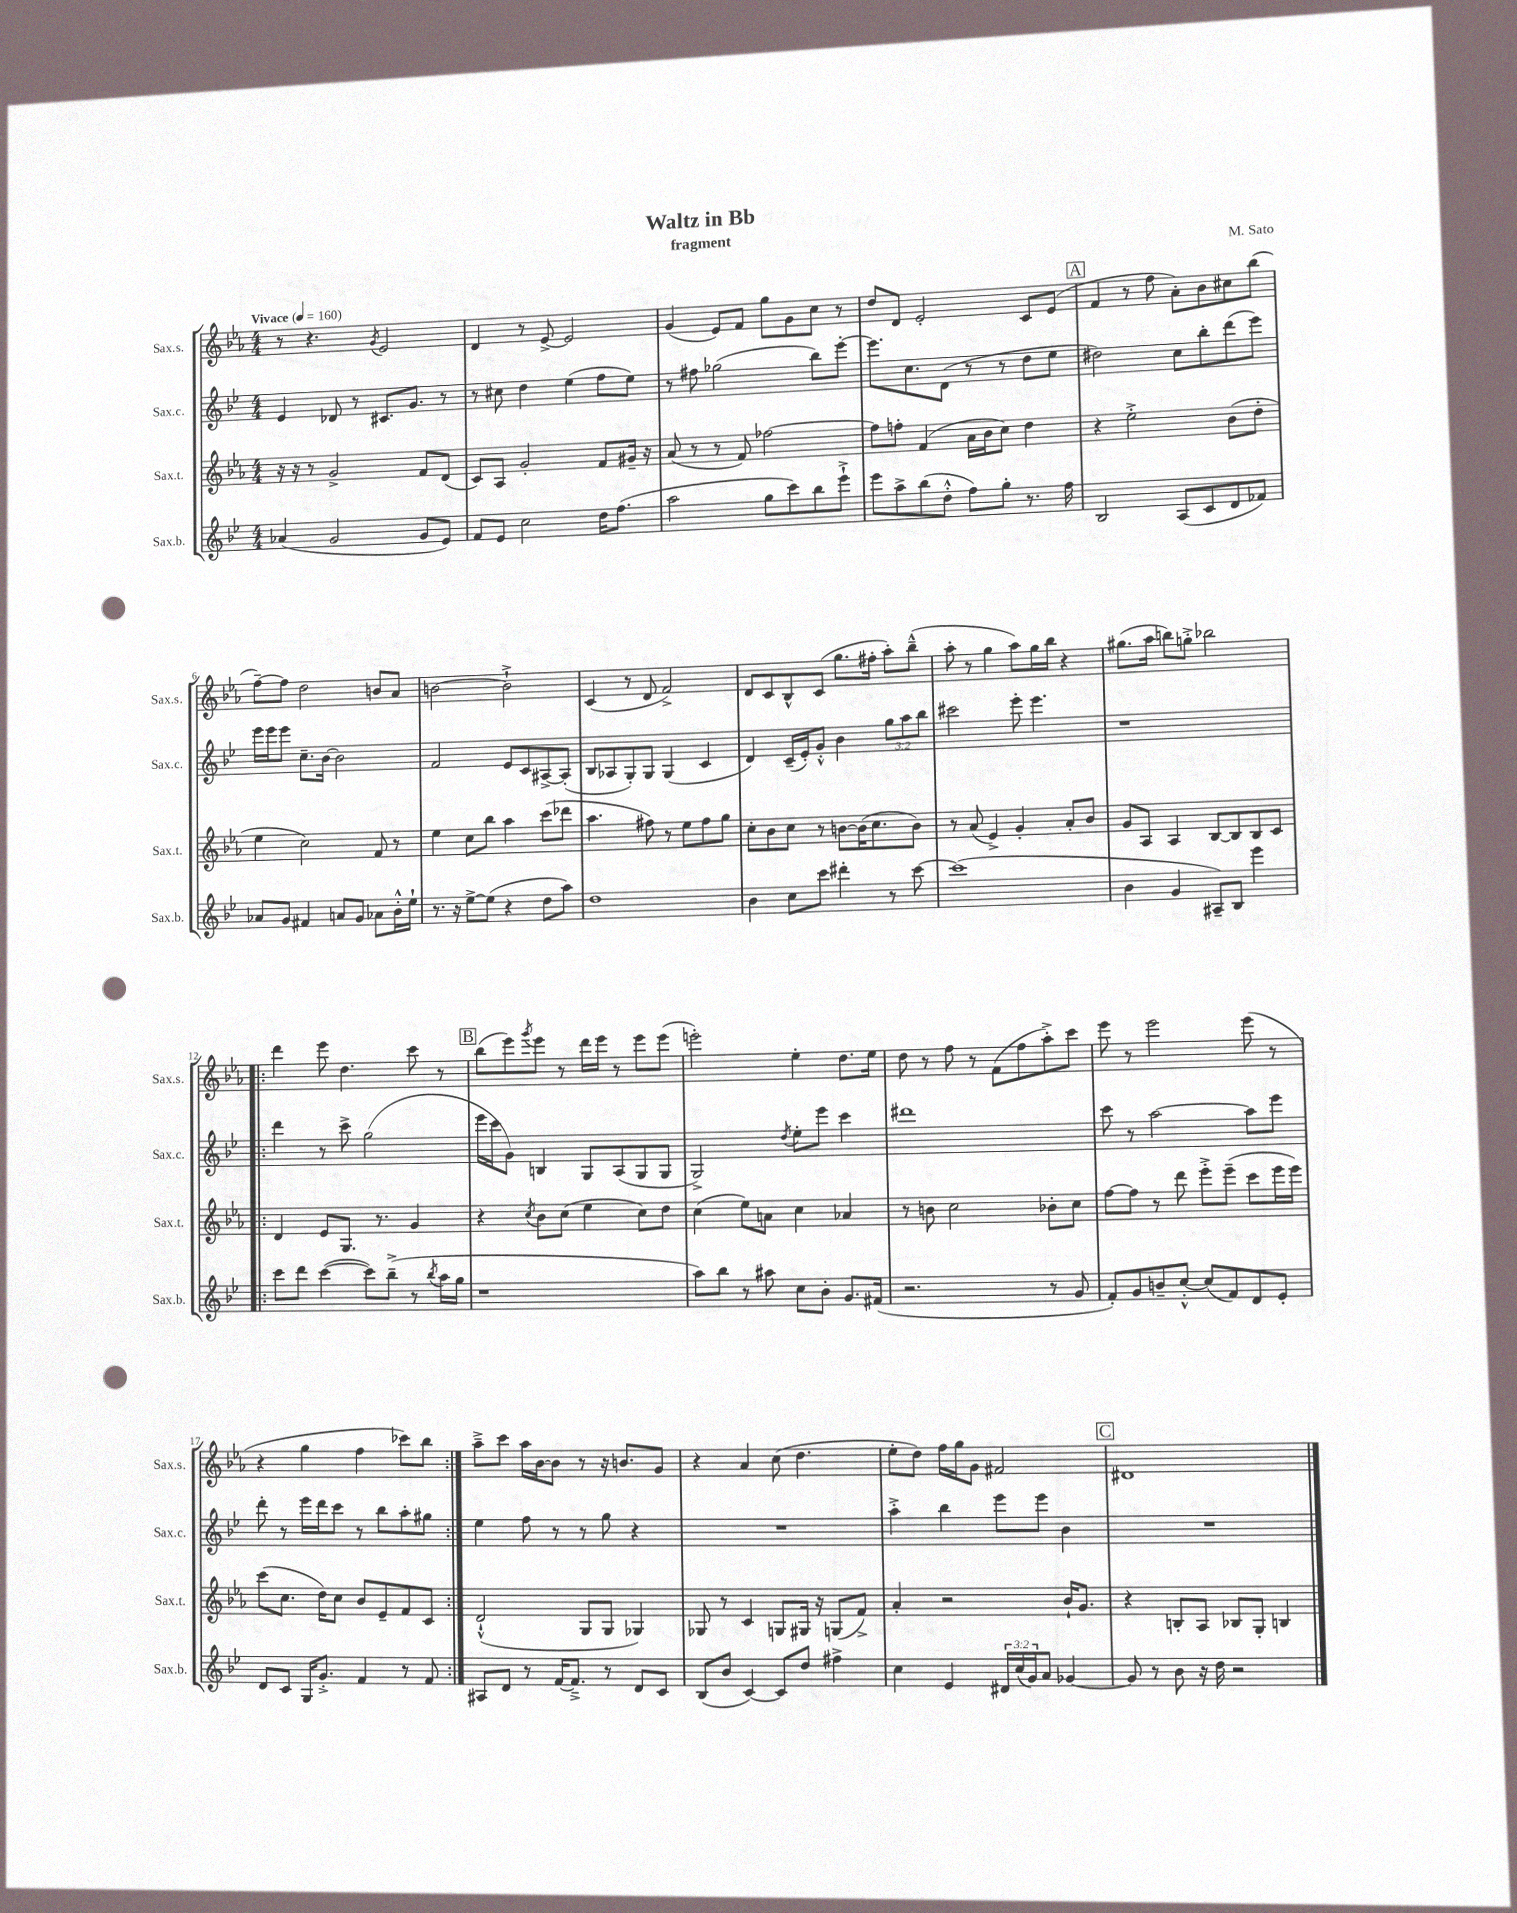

**kern	**kern	**kern	**kern
*staff4	*staff3	*staff2	*staff1
*clefG2	*clefG2	*clefG2	*clefG2
*k[b-e-]	*k[b-e-a-]	*k[b-e-]	*k[b-e-a-]
*M4/4	*M4/4	*M4/4	*M4/4
*MM160	*MM160	*MM160	*MM160
(4a-	16r	4e-	8r
.	16r	.	.
.	8r	.	4.r
2g	2g^	8d-	.
.	.	8r	.
.	.	.	8qg
.	.	8.c#	2e-
.	.	8.g	.
8g	8f	.	.
8e-)	(8d	8r	.
=	=	=	=
8f	8c)	8r	4d
8e-	8A-	8cc#	.
2cc	2g'	4dd	8r
.	.	.	[8e-^
.	.	(4ee-	2e-]
16dd	8f	8ff	.
(8.ff	.	.	.
.	16g#~	8ee-)	.
.	16r	.	.
=	=	=	=
2aa	(8a-	8r	(4g
.	8r	8ff#	.
.	8r	(2gg-	8e-)
.	8f)	.	8f
8gg	[2ff-	.	8gg
8ccc)	.	.	8g
8bb-	.	8bb-)	8cc
8eee-`^	.	[8eee-'	8r
=	=	=	=
8eee-	8ff-]	8.eee-]	8dd
8aa^	8ff'	.	8d
.	.	8.cc	.
(8bb-	(4f	.	2e-'
8dd'^^	.	(8d	.
8ff)	16a-	8r	.
.	16b-	.	.
8gg'	8cc)	8r	.
8.r	4dd	8dd	8c
.	.	8ee-	(8e-
16ff	.	.	.
=	=	=	=
2B-	4r	2dd#)	4f
.	2ee-'^	.	8r
.	.	.	8ff
(8A	.	8cc	8a-')
8c	.	8bb-'	8b-
8d	(8b-	(8ddd	8cc#
8f-)	8dd'	8eee-)	(8bb-
=	=	=	=
8a-	4ee-	16eee-	[8ff~)
.	.	16eee-	.
8g	.	8eee-	8ff]
4f#	2cc)	8.cc~	2dd
.	.	[16b-	.
8a	.	2b-]	.
8g	.	.	.
8a-	8f	.	8b
16b-'^^	8r	.	8a-
16ee-`	.	.	.
=	=	=	=
8.r	4ee-	2f	[2b
16r	.	.	.
[8ee-^	8cc	.	.
(8ee-]	8bb-	.	.
4r	4aa-	8e-	2b`^]
.	.	8c	.
8dd	(8ccc	[8A#^	.
8aa)	8ddd-	(8A#']	.
=	=	=	=
1dd	4.aa-	8B-	(4c
.	.	8A-	.
.	.	8G')	8r
.	8ff#)	8G	8d
.	8r	(4G	2f^)
.	8ee-	.	.
.	8ff#	4c	.
.	8gg	.	.
=	=	=	=
4b-	8cc'	4d)	8d
.	8b-	.	8c
8cc	8cc	(16c~	8B-^^
.	.	16e-')	.
8ccc	8r	8g'^^	(8c
4ddd#'	[8b	4b-	8.gg
.	(16b]	.	.
.	8.cc	.	16ff#'
8r	.	12gg	8aa-')
.	.	12aa	.
[8ccc	8b)	.	(8bb-~^^
.	.	12bb-	.
=	=	=	=
(1ccc]	8r	2ccc#	8aa-'
.	(8a-	.	8r
.	4e-^)	.	4gg
.	4g'	8eee-'	8aa-)
.	.	4.eee-	16gg
.	.	.	16bb-
.	8a-'	.	4r
.	8b-	.	.
=	=	=	=
4b-	8g	1r	(8.gg#
.	8A-	.	.
.	.	.	16aa-
4g	4A-	.	8bb)
.	.	.	8gg'^
8A#~)	[8B-	.	2bb-
8B-	8B-]	.	.
4eee-	8B-	.	.
.	8c	.	.
=!|:	=!|:	=!|:	=!|:
8ccc	4d	4ddd	4ddd
8ddd	.	.	.
([4ccc	8e-	8r	8eee-
.	8.G	8ccc^	4.dd
8ccc])	.	(2gg	.
.	8.r	.	.
(8bb-~^	.	.	.
8r	4g	.	8ccc
8qbb-	.	.	.
16aa	.	.	8r
16gg	.	.	.
=	=	=	=
1r	4r	16eee-	(8bb-
.	.	16ccc	.
.	.	8g)	8eee-)
.	8qcc	.	8qggg
.	8b-	4B	8eee-
.	(8cc	.	8r
.	4ee-	8G	16ddd
.	.	.	16eee-
.	.	(8A	8r
.	8cc)	8G	8eee-
.	8dd	8G	(8eee-
=	=	=	=
8aa)	(4cc	2G^)	2eee')
8bb-	.	.	.
8r	8ee-)	.	.
8aa#	8a	.	.
.	.	8qdd	.
8cc	4cc	8ee-'	4ee-'
8b-'	.	8eee-	.
8.g	4a-	4ccc	8.dd
(16f#	.	.	16ee-
=	=	=	=
2.r	8r	1ddd#	8dd
.	8b	.	8r
.	2cc	.	8ff
.	.	.	8r
.	.	.	(8f
.	.	.	8ff
8r	8b-'	.	8aa-'^)
8g	8cc	.	8ccc
=	=	=	=
8f')	[8ff	8ccc	8eee-
8g	8ff]	8r	8r
8b~	8r	[2aa	2eee-
[8cc'^^	8ddd	.	.
(8cc]	8eee-'^	.	.
8f)	(8eee-~	.	.
8d	8ccc	8aa]	(8eee-
8e-'	16eee-	8eee-	8r
.	16eee-)	.	.
=	=	=	=
8d	(8ccc	8ddd'	4r
8c	8.cc	8r	.
16G	.	16eee-	4gg
8.g'^	16dd)	16ddd	.
.	8cc	8ccc	.
4f	8b-	8r	4ff
.	8e-~	8bb-	.
8r	8f	8aa'	8ccc-)
8f	8c	8gg#	8bb-
=:|!	=:|!	=:|!	=:|!
8A#	(2d`^^	4ee-	8aa-~^
8d	.	.	8ccc
8r	.	8ff	16aa-
.	.	.	[16b-
[16f	.	8r	8b-]
8.f~^]	.	.	.
.	8G	8r	8r
8r	8G	8gg	16r
.	.	.	8.b
8d	4G-)	4r	.
8c	.	.	8g
=	=	=	=
(8B-	8G-	1r	4r
8b-	8r	.	.
[4c)	4c	.	4a-
8c]	8G	.	(8cc
8dd	16G#	.	4.dd
.	16r	.	.
4ff#^	(8G	.	.
.	8f^)	.	.
=	=	=	=
4cc	4a-'	4aa'^	8ee-'
.	.	.	8dd)
4e-	2r	4bb-	16ff
.	.	.	16gg
.	.	.	8g
24d#	.	8eee-	2f#
(24cc	.	.	.
24g)	.	.	.
8a	.	8eee-	.
[4g-	16b-`	4b-	.
.	8.g	.	.
=	=	=	=
8g-]	4r	1r	1d#
8r	.	.	.
8b-	8B'	.	.
16r	8A-	.	.
16dd	.	.	.
2r	8B-	.	.
.	8G'	.	.
.	4B	.	.
==	==	==	==
*-	*-	*-	*-
